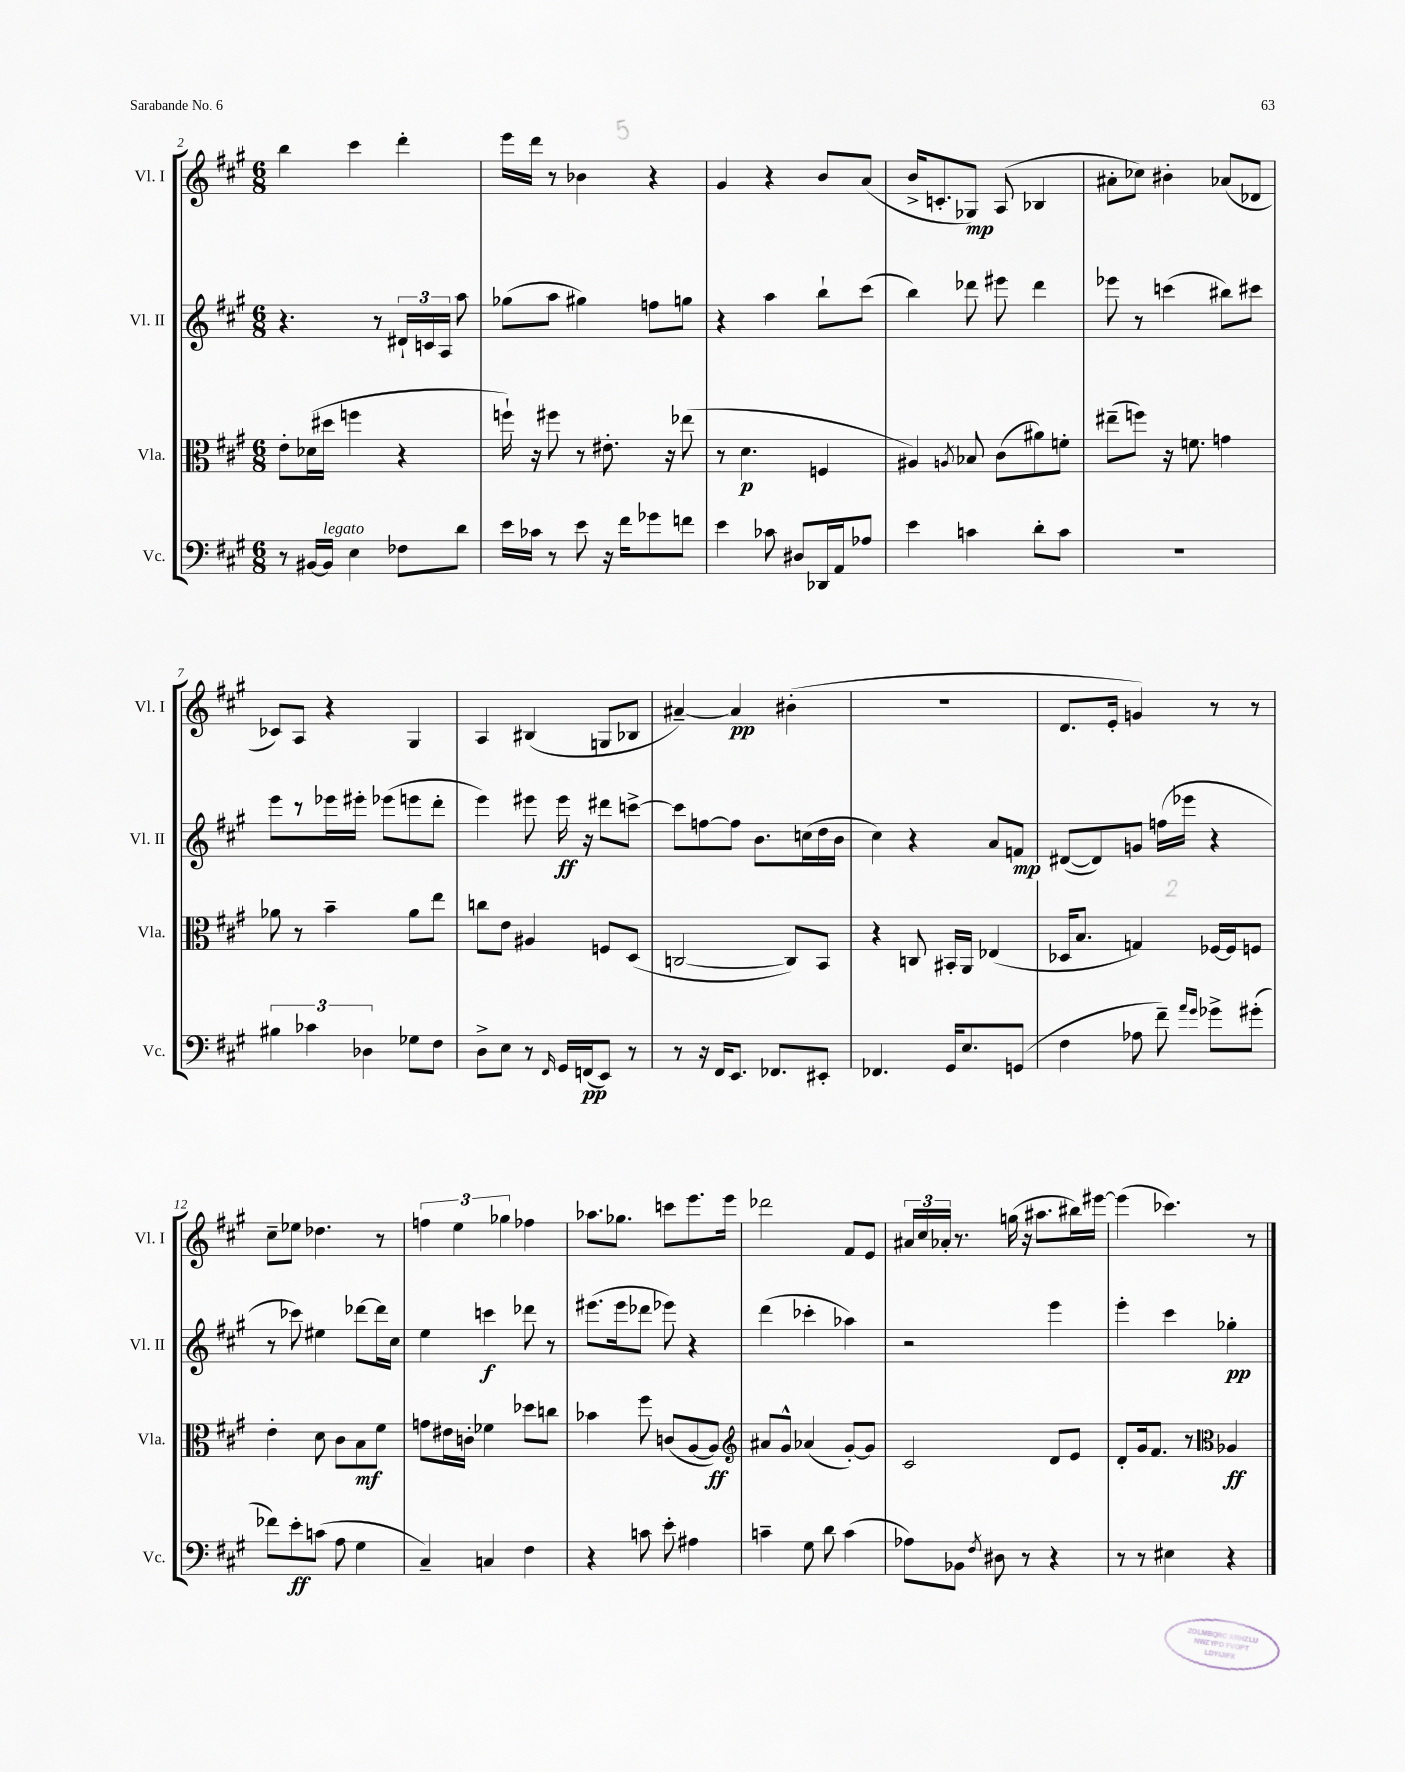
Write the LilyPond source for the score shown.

<<
\new StaffGroup <<
\new Staff = "s0" \with { instrumentName = "Vl. I" shortInstrumentName = "Vl. I" } {
    \clef treble \key a \major \numericTimeSignature \time 6/8
    \autoBeamOff b''4 cis'''4 d'''4-. |
    e'''16[ d'''16] r8 bes'4 r4 |
    gis'4 r4 b'8[ a'8]( |
    b'16[-> c'8.-. ges8]\mp) a8( bes4 |
    ais'8[-. ces''8]) bis'4-. aes'8[( des'8] |
    ces'8[) a8] r4 gis4 |
    a4 bis4( g8[ bes8] |
    ais'4~--) ais'4\pp bis'4-.( |
    r2. |
    d'8.[ e'16]-. g'4) r8 r8 |
    cis''8[-- ees''8] des''4. r8 |
    \tuplet 3/2 { f''4 e''4 ges''4 } fes''4 |
    aes''8.[ ges''8.] c'''8[ e'''8. e'''16] |
    des'''2 fis'8[ e'8] |
    \tuplet 3/2 { ais'16[ cis''16 aes'16]-. } r8. g''16( r16 ais''8.[ bis''16) eis'''16]~ |
    eis'''4( ces'''4.) r8 \bar "|." |
}
\new Staff = "s1" \with { instrumentName = "Vl. II" shortInstrumentName = "Vl. II" } {
    \clef treble \key a \major \numericTimeSignature \time 6/8
    \autoBeamOff r4. r8 \tuplet 3/2 { dis'16[-! c'16 a16] } a''8 |
    ges''8[( a''8] gis''4) f''8[ g''8] |
    r4 a''4 b''8[-! cis'''8]( |
    b''4) des'''8 eis'''8 des'''4 |
    ees'''8 r8 c'''4( bis''8[) cis'''8] |
    e'''8[ r8 ees'''16 eis'''16]-. ees'''8[( e'''8 d'''8]-. |
    e'''4) eis'''8 eis'''16\ff r16 dis'''8[ c'''8]~-> |
    c'''8[ f''8~ f''8] b'8.[ c''16( d''16 b'16] |
    cis''4) r4 a'8[ f'8]\mp |
    dis'8[~( dis'8) g'8] f''16[( ees'''16] r4 |
    r8 ces'''8) eis''4 des'''8[~ des'''16 cis''16] |
    e''4 c'''4\f des'''8 r8 |
    eis'''8.[( eis'''16 des'''8] ees'''8) r4 |
    d'''4( ces'''4-. aes''4) |
    r2 e'''4 |
    e'''4-. cis'''4 ges''4-.\pp \bar "|." |
}
\new Staff = "s2" \with { instrumentName = "Vla." shortInstrumentName = "Vla." } {
    \clef alto \key a \major \numericTimeSignature \time 6/8
    \autoBeamOff e'8[-. des'16( dis''16] f''4 r4 |
    f''16-!) r16 fis''8 r8 eis'8.-. r16 ees''8( |
    r8 d'4.\p f4 |
    ais4) \acciaccatura { a8 } bes8 cis'8[( ais'8) f'8]-. |
    eis''8[--( f''8]) r16 f'8. g'4 |
    aes'8 r8 b'4-- aes'8[ e''8] |
    c''8[ e'8] ais4 f8[ d8]( |
    c2~ c8[) b,8] |
    r4 c8 bis,16[-. a,16] ees4( |
    des16[ b8.] g4) fes16[~ fes16 f8] |
    e'4-. d'8 cis'8[ b8\mf fis'8] |
    g'8[ eis'16 c'16]-. fes'4 des''8[ c''8] |
    bes'4 fis''8 c'8[( a8~ a8]\ff) |
    \clef treble ais'8[ gis'8]-^ aes'4( gis'8[~-.) gis'8] |
    cis'2 d'8[ e'8] |
    d'8[-. gis'16 fis'8.] r8 \clef alto aes4\ff \bar "|." |
}
\new Staff = "s3" \with { instrumentName = "Vc." shortInstrumentName = "Vc." } {
    \clef bass \key a \major \numericTimeSignature \time 6/8
    \autoBeamOff r8 bis,16[~ bis,16]^\markup { \italic "legato" } e4 fes8[ d'8] |
    e'16[ ces'16] r8 e'8 r16 fis'16[ ges'8 f'8] |
    e'4 ces'8 dis8[ des,16 a,16 aes8] |
    e'4 c'4 d'8[-. c'8] |
    R2. |
    \tuplet 3/2 { bis4 ces'4 des4 } ges8[ fis8] |
    d8[-> e8] r8 \grace { fis,16 } gis,16[ f,16\pp( e,8]) r8 |
    r8 r16 fis,16[ e,8.] fes,8.[ eis,8]-. |
    fes,4. gis,16[ e8. g,8]( |
    fis4 aes8 fis'8--) \grace { a'16[ gis'16] } ges'8[-> gis'8]-.( |
    fes'8[) e'8-.\ff c'8]( a8 gis4 |
    cis4--) c4 fis4 |
    r4 c'8 e'8-. ais4 |
    c'4-- gis8 d'8 c'4( |
    aes8[) bes,8] \acciaccatura { fis8 } dis8 r8 r4 |
    r8 r8 eis4 r4 \bar "|." |
}
>>
>>
\layout { \context { \Score currentBarNumber = #2 } }
